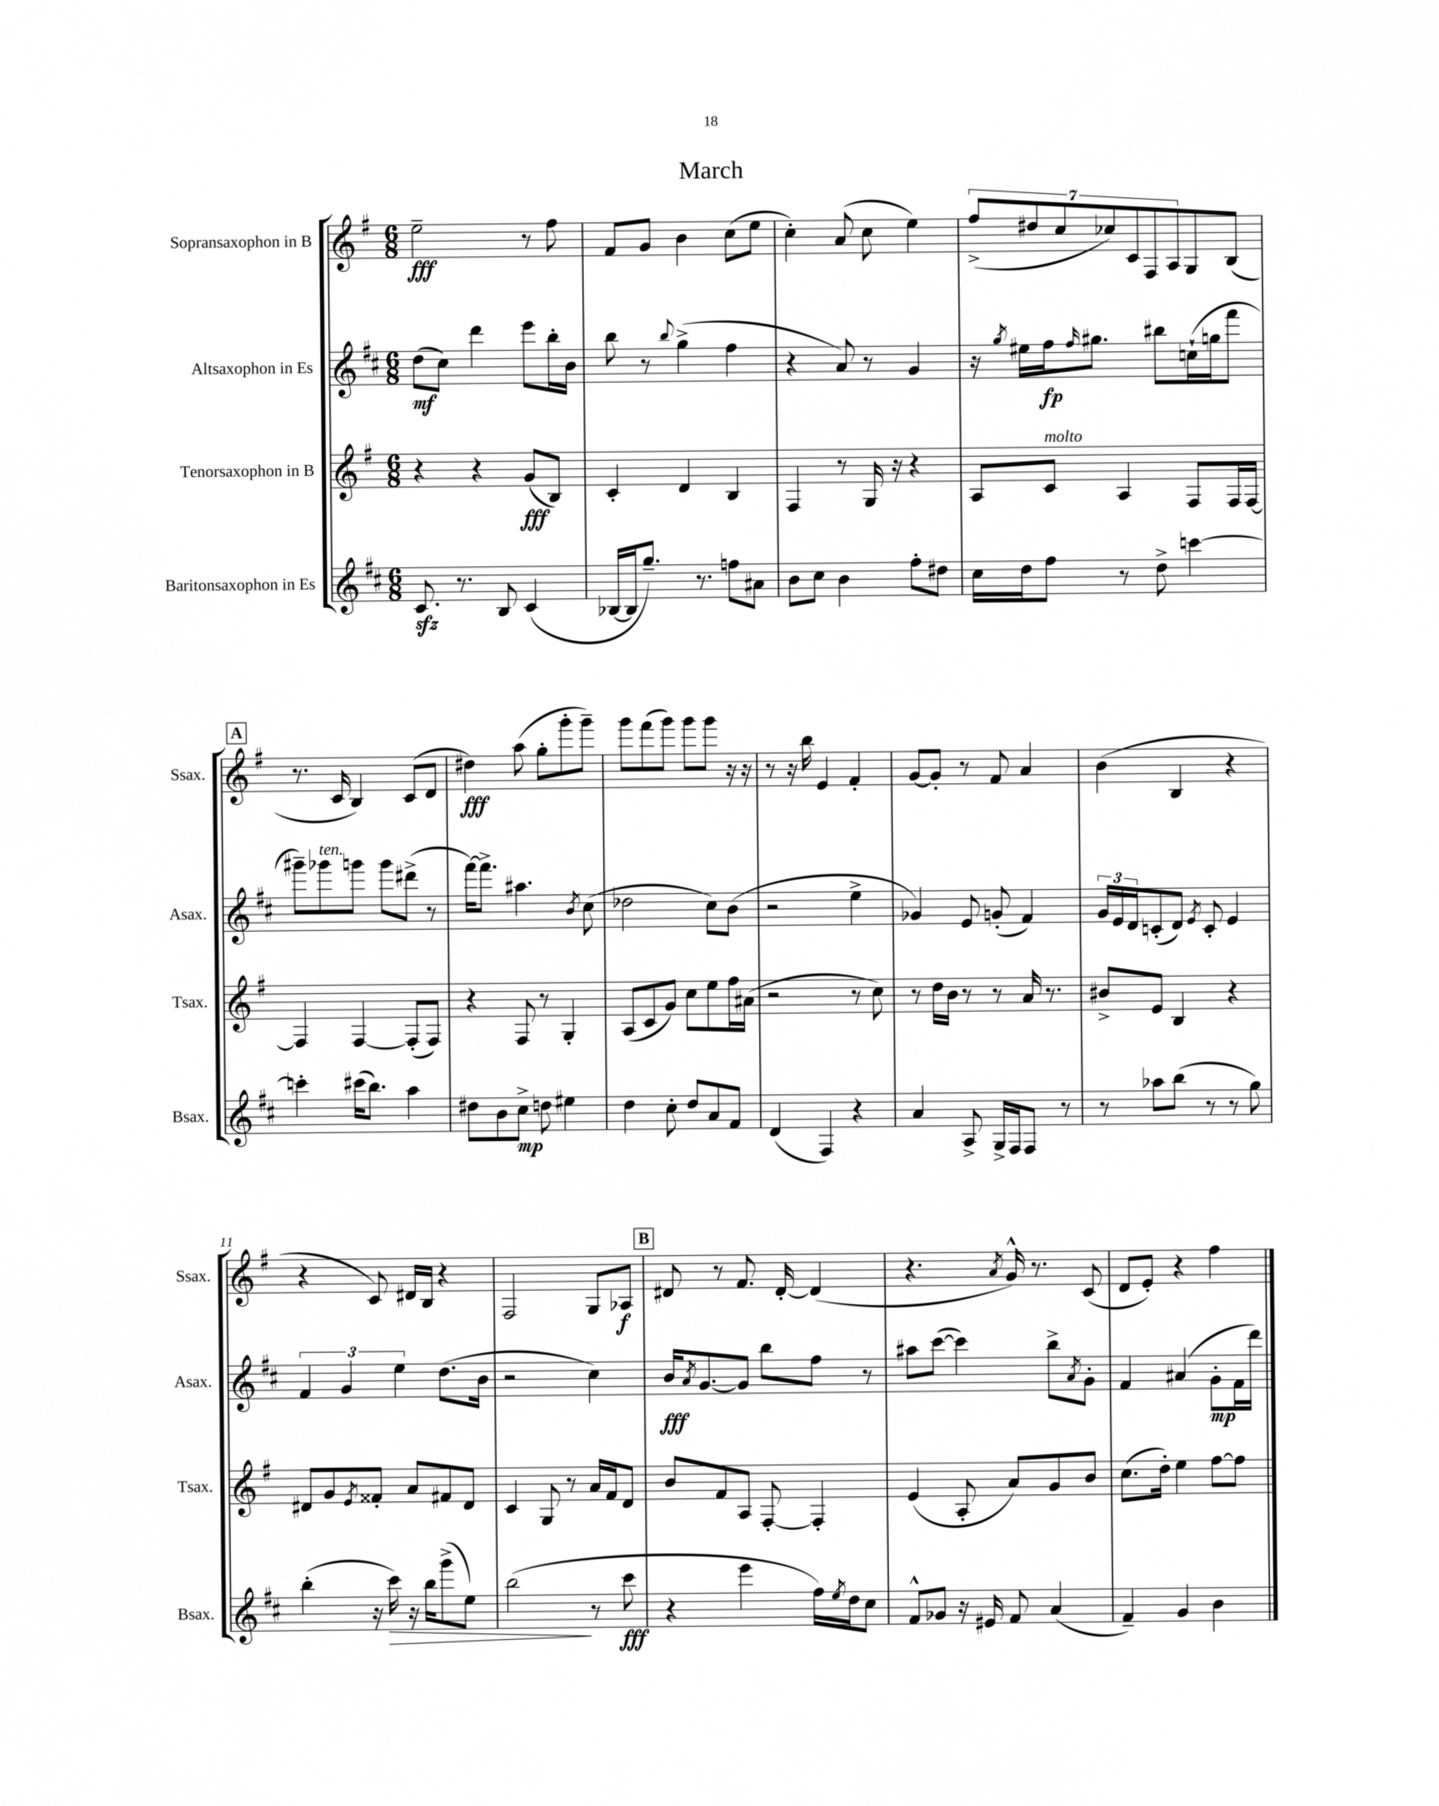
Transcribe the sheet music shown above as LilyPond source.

\header { title = "March" }
<<
\new StaffGroup <<
\new Staff = "s0" \with { instrumentName = "Sopransaxophon in B" shortInstrumentName = "Ssax." } {
    \clef treble \key g \major \numericTimeSignature \time 6/8
    e''2--\fff r8 fis''8 |
    fis'8 g'8 b'4 c''8( e''8 |
    c''4-.) a'8( c''8 e''4) |
    \tuplet 7/4 { fis''8->( dis''8 c''8 ces''8) c'8 fis8 a8 } g8 b8( |
    \mark \markup { \box "A" } r8. c'16 b4) c'8( d'8 |
    dis''4\fff) a''8( g''8-. g'''8-. g'''8--) |
    g'''8 fis'''8( g'''8) g'''8 g'''8 r16 r16 |
    r8 r16 b''16 e'4 fis'4-. |
    g'8~ g'8-. r8 fis'8 a'4 |
    b'4( b4 r4 |
    r4 c'8) dis'16 b16 r4 |
    fis2 g8 aes8\f |
    \mark \markup { \box "B" } dis'8 r8 fis'8. dis'16~-. dis'4( |
    r4. \acciaccatura { a'8 } g'16-^) r8. c'8( |
    d'8 e'8-.) r4 fis''4 \bar "|." |
}
\new Staff = "s1" \with { instrumentName = "Altsaxophon in Es" shortInstrumentName = "Asax." } {
    \clef treble \key d \major \numericTimeSignature \time 6/8
    d''8\mf( cis''8) d'''4 e'''8 b''16-. b'16 |
    b''8 r8 \appoggiatura { b''8 } g''4->( fis''4 |
    r4 a'8) r8 g'4 |
    r16 \acciaccatura { g''8 } eis''16 fis''16\fp \grace { fis''16 } gis''8. bis''8 c''16-!( g''16 fis'''8 |
    \mark \markup { \box "A" } gis'''8--) ges'''8^\markup { \italic "ten." } g'''8 g'''8 dis'''8->( r8 |
    fis'''16~) fis'''8.-> ais''4. \acciaccatura { b'8 } cis''8( |
    des''2 cis''8) b'8( |
    r2 e''4-> |
    ges'4) e'8 g'8-.( fis'4) |
    \tuplet 3/2 { g'16 e'16 d'16 } c'8-.( d'8) \acciaccatura { e'8 } c'8-. e'4 |
    \tuplet 3/2 { fis'4 g'4 e''4 } d''8.( b'16 |
    r2 cis''4) |
    \mark \markup { \box "B" } b'16\fff \acciaccatura { a'8 } g'8.~ g'8 b''8 fis''8 r8 |
    ais''8 cis'''8~( cis'''4) b''8-> \acciaccatura { a'8 } g'8-. |
    fis'4 ais'4( g'8-.\mp fis'16 d'''16) \bar "|." |
}
\new Staff = "s2" \with { instrumentName = "Tenorsaxophon in B" shortInstrumentName = "Tsax." } {
    \clef treble \key g \major \numericTimeSignature \time 6/8
    r4 r4 g'8\fff( b8) |
    c'4-. d'4 b4 |
    fis4 r8 g16 r16 r4 |
    a8 c'8^\markup { \italic "molto" } a4 fis8 fis16 fis16~ |
    \mark \markup { \box "A" } fis4 fis4~ fis8-.( fis8) |
    r4 fis8 r8 g4-. |
    a8( c'8 g'8) c''8 e''8 fis''16 ais'16( |
    r2 r8 c''8) |
    r8 d''16 b'16 r8 r8 a'16 r8. |
    bis'8-> e'8 b4 r4 |
    dis'8 g'8 \acciaccatura { e'8 } fisis'8-. a'8 fis'8 dis'8 |
    c'4 g8 r8 a'16 fis'16 d'8 |
    \mark \markup { \box "B" } b'8 fis'8 a8 fis8~-. fis4-. |
    e'4( a8-. a'8) g'8 b'8 |
    c''8.( d''16-.) e''4 fis''8~ fis''8 \bar "|." |
}
\new Staff = "s3" \with { instrumentName = "Baritonsaxophon in Es" shortInstrumentName = "Bsax." } {
    \clef treble \key d \major \numericTimeSignature \time 6/8
    cis'8.\sfz r8. b8 cis'4( |
    bes16~ bes16 g''8.--) r8. f''8 ais'8 |
    b'8 cis''8 b'4 fis''8-. dis''8 |
    cis''16 d''16 fis''8 r8 d''8-> c'''4~ |
    \mark \markup { \box "A" } c'''4-. cis'''16( b''8.) a''4 |
    dis''8 b'8 cis''8->\mp d''8 eis''4 |
    d''4 cis''8-. d''8 a'8 fis'8 |
    d'4( fis4) r4 |
    a'4 a8-> g16-> fis16 fis8 r8 |
    r8 aes''8 b''8( r8 r8 g''8) |
    b''4-.( r16 cis'''16\>) r16 b''16 g'''8->( e''8) |
    b''2\!( r8 cis'''8\fff |
    \mark \markup { \box "B" } r4 e'''4 fis''16) \acciaccatura { e''8 } d''16 cis''8 |
    fis'8-^ ges'8 r16 eis'16 fis'8 a'4( |
    fis'4--) g'4 b'4 \bar "|." |
}
>>
>>
